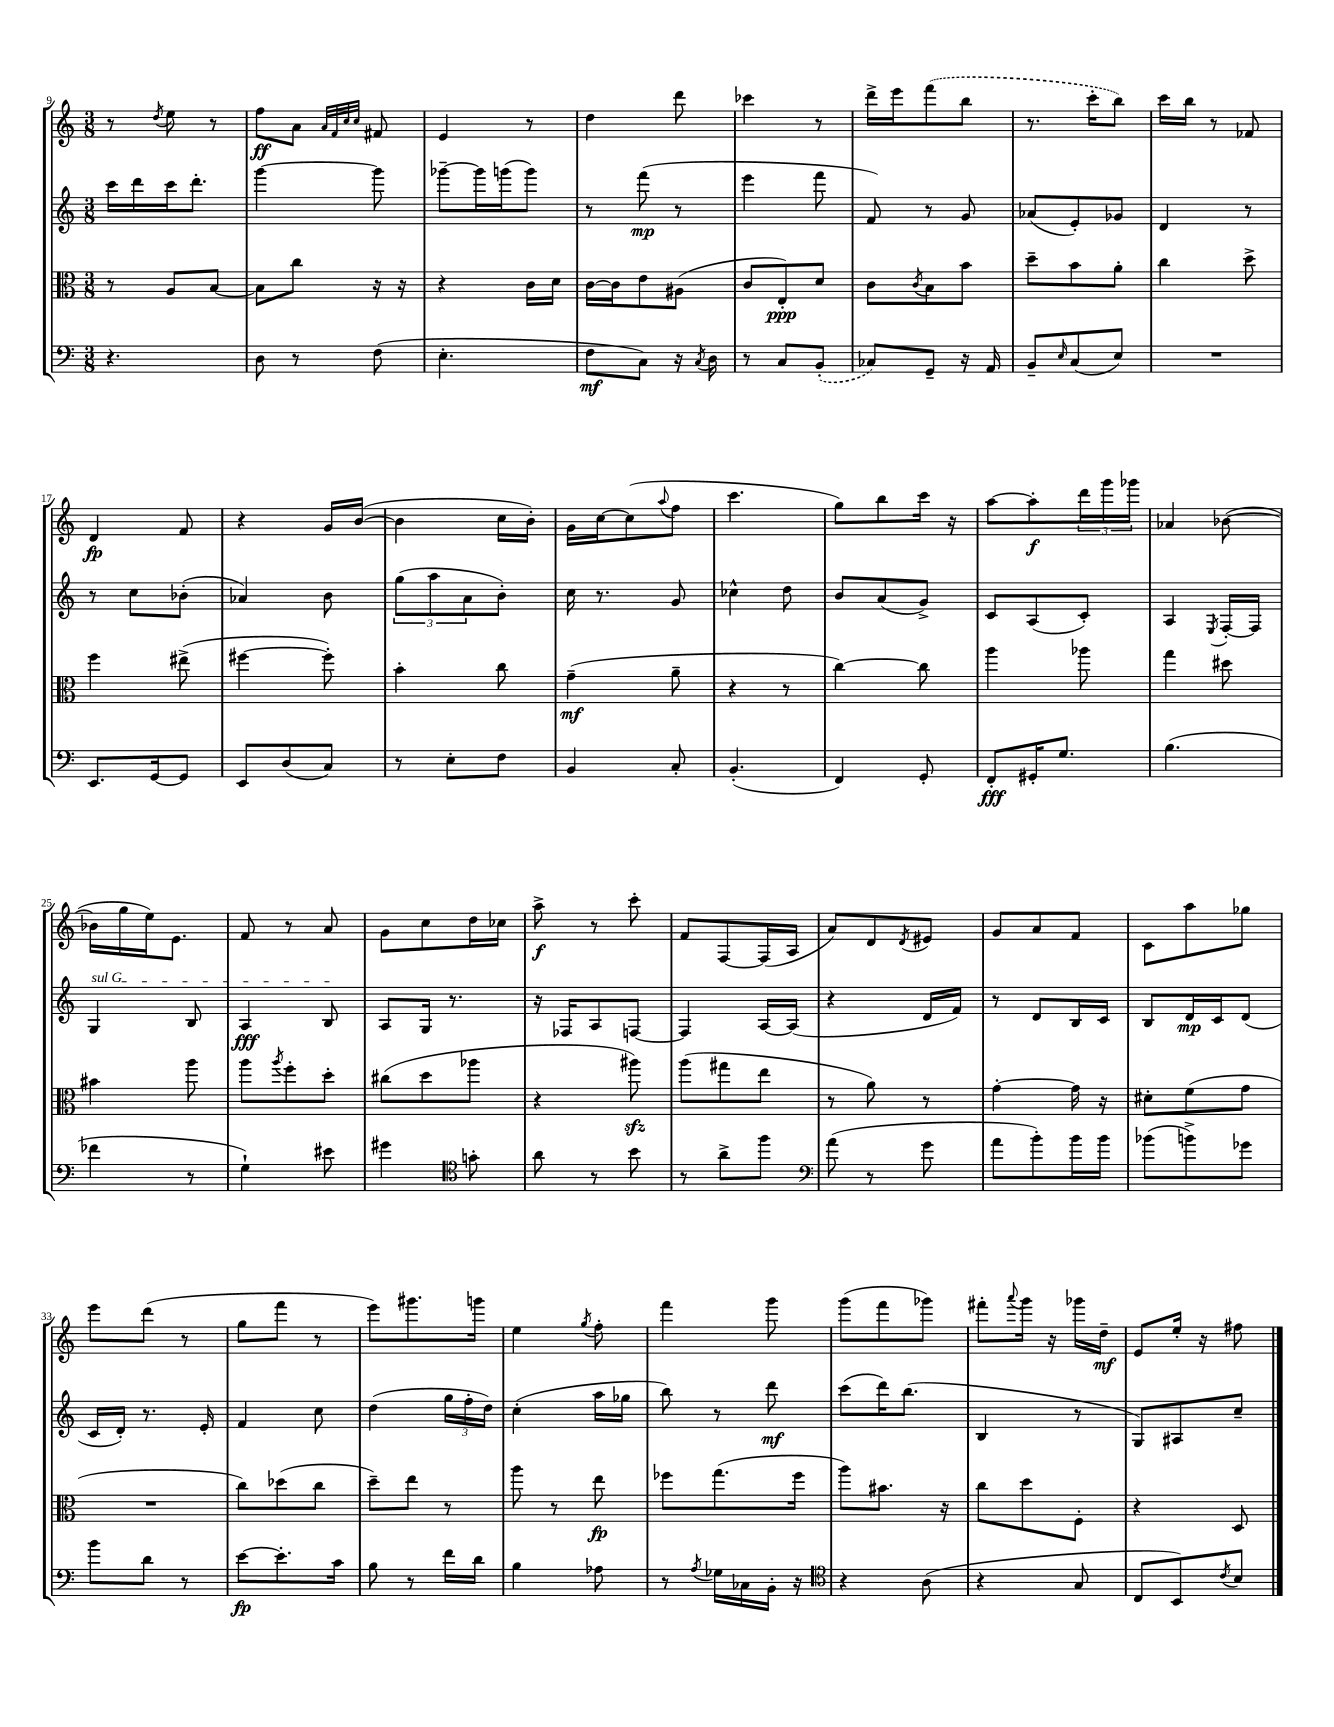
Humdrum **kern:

**kern	**dynam	**kern	**dynam	**kern	**dynam	**kern	**dynam
*part4	*part4	*part3	*part3	*part2	*part2	*part1	*part1
*staff4	*staff4	*staff3	*staff3	*staff2	*staff2	*staff1	*staff1
*clefF4	*	*clefC3	*	*clefG2	*	*clefG2	*
*k[]	*	*k[]	*	*k[]	*	*k[]	*
*M3/8	*	*M3/8	*	*M3/8	*	*M3/8	*
=9	=9	=9	=9	=9	=9	=9	=9
4.r	.	8r	.	16ccc\LL	.	8r	.
.	.	.	.	16ddd\	.	.	.
.	.	.	.	.	.	8qdd/	.
.	.	8A/L	.	16ccc\J	.	8ee\	.
.	.	.	.	8.ddd'\J	.	.	.
.	.	[8B/J	.	.	.	8r	.
=10	=10	=10	=10	=10	=10	=10	=10
8D\	.	8B\L]	.	[4ggg\	.	8ff\L	ff
8r	.	8cc\J	.	.	.	8a\J	.
.	.	.	.	.	.	32qqa/LLL	.
.	.	.	.	.	.	32qqf/	.
.	.	.	.	.	.	32qqcc/	.
.	.	.	.	.	.	32qqcc/JJJ	.
(8F\	.	16r	.	8ggg\]	.	8f#X/	.
.	.	16r	.	.	.	.	.
=11	=11	=11	=11	=11	=11	=11	=11
4.E'\	.	4r	.	[8ggg-X~\L	.	4e/	.
.	.	.	.	16ggg-\L]	.	.	.
.	.	.	.	(16gggn\J	.	.	.
.	.	16c\LL	.	8ggg\J)	.	8r	.
.	.	16d\JJ	.	.	.	.	.
=12	=12	=12	=12	=12	=12	=12	=12
8F\L	mf	[16c\LL	.	8r	.	4dd\	.
.	.	16c\J]	.	.	.	.	.
8C\J)	.	8e\	.	(8fff\	mp	.	.
16r	.	(8A#X\J	.	8r	.	8ddd\	.
8qC/	.	.	.	.	.	.	.
16D\	.	.	.	.	.	.	.
=13	=13	=13	=13	=13	=13	=13	=13
8r	.	8c/L	.	4eee\	.	4ccc-X\	.
8C/L	.	8E'/)	ppp	.	.	.	.
(8BB'/J	.	8d/J	.	8fff\	.	8r	.
=14	=14	=14	=14	=14	=14	=14	=14
8C-X/L)	.	8c\L	.	8f/)	.	16ddd^\LL	.
.	.	.	.	.	.	16eee\J	.
.	.	8qc/	.	.	.	.	.
8GG~/J	.	8B\	.	8r	.	(8fff\	.
16r	.	8b\J	.	8g/	.	8bb\J	.
16AA/	.	.	.	.	.	.	.
=15	=15	=15	=15	=15	=15	=15	=15
8BB~/L	.	8dd~\L	.	(8a-X/L	.	8.r	.
16qqE/	.	.	.	.	.	.	.
(8C/	.	8b\	.	8e'/)	.	.	.
.	.	.	.	.	.	16ccc'\KL	.
8E/J)	.	8a'\J	.	8g-X/J	.	8bb\J)	.
=16	=16	=16	=16	=16	=16	=16	=16
4.r	.	4cc\	.	4d/	.	16ccc\LL	.
.	.	.	.	.	.	16bb\JJ	.
.	.	.	.	.	.	8r	.
.	.	8dd^\	.	8r	.	8f-X/	.
!!LO:LB:g=z
=17	=17	=17	=17	=17	=17	=17	=17
8.EE/L	.	4ff\	.	8r	.	4d/	fp
.	.	.	.	8cc\L	.	.	.
[16GG/k	.	.	.	.	.	.	.
8GG/J]	.	(8ee#X^\	.	(8b-X'\J	.	8f/	.
=18	=18	=18	=18	=18	=18	=18	=18
8EE/L	.	[4ff#X\	.	4a-X/)	.	4r	.
(8D/	.	.	.	.	.	.	.
8C/J)	.	8ff#'\])	.	8b\	.	16g/LL	.
.	.	.	.	.	.	([16b/JJ	.
=19	=19	=19	=19	=19	=19	=19	=19
8r	.	4b'\	.	(12gg\L	.	4b\]	.
.	.	.	.	12aa\	.	.	.
8E'\L	.	.	.	.	.	.	.
.	.	.	.	12a\	.	.	.
8F\J	.	8cc\	.	8b'\J)	.	16cc\LL	.
.	.	.	.	.	.	16b'\JJ)	.
=20	=20	=20	=20	=20	=20	=20	=20
4BB/	.	(4g~\	mf	16cc\	.	16g\LL	.
.	.	.	.	8.r	.	[16cc\J	.
.	.	.	.	.	.	(8cc\]	.
.	.	.	.	.	.	8qqaa/	.
8C'/	.	8a~\	.	8g/	.	8ff\J	.
=21	=21	=21	=21	=21	=21	=21	=21
(4.BB'/	.	4r	.	4cc-X^^\	.	4.ccc\	.
.	.	8r	.	8dd\	.	.	.
=22	=22	=22	=22	=22	=22	=22	=22
4FF/)	.	[4cc\)	.	8b/L	.	8gg\L)	.
.	.	.	.	(8a/	.	8bb\	.
8GG'/	.	8cc\]	.	8g^/J)	.	16ccc\Jk	.
.	.	.	.	.	.	16r	.
=23	=23	=23	=23	=23	=23	=23	=23
8FF'/L	fff	4aa\	.	8c/L	.	[8aa\L	.
16GG#X'/K	.	.	.	(8A/	.	8aa'\]	f
8.G/J	.	.	.	.	.	.	.
.	.	8aa-X\	.	8c'/J)	.	24ddd\L	.
.	.	.	.	.	.	24ggg\	.
.	.	.	.	.	.	24ggg-X\JJ	.
=24	=24	=24	=24	=24	=24	=24	=24
(4.B\	.	4gg\	.	4A/	.	4a-X/	.
.	.	.	.	8qE/	.	.	.
.	.	8dd#X\	.	[16F'/LL	.	([8b-X\	.
.	.	.	.	16F/JJ]	.	.	.
!!LO:LB:g=z
=25	=25	=25	=25	=25	=25	=25	=25
!	!	!	!	!LO:TX:a:i:t=sul G	!	!	!
4f-X\	.	4b#X\	.	4G/	.	16b-X\LL]	.
.	.	.	.	.	.	16gg\	.
.	.	.	.	.	.	16ee\J)	.
.	.	.	.	.	.	8.e\J	.
8r	.	8aa\	.	8B/	.	.	.
=26	=26	=26	=26	=26	=26	=26	=26
4G`\)	.	8aa\L	.	4A/	fff	8f/	.
.	.	8qaa/	.	.	.	.	.
.	.	8ff'\	.	.	.	8r	.
8e#X\	.	8dd'\J	.	8B/	.	8a/	.
=27	=27	=27	=27	=27	=27	=27	=27
4g#X\	.	(8cc#X\L	.	8A/L	.	8g\L	.
.	.	8dd\	.	16G/Jk	.	8cc\	.
.	.	.	.	8.r	.	.	.
*clefC4	*	*	*	*	*	*	*
8gn'\	.	8aa-X\J	.	.	.	16dd\L	.
.	.	.	.	.	.	16cc-X\JJ	.
=28	=28	=28	=28	=28	=28	=28	=28
8a\	.	4r	.	16r	.	8aa^\	f
.	.	.	.	16F-X/KL	.	.	.
8r	.	.	.	8A/	.	8r	.
8b\	.	8aa#Xzz\)	.	[8Fn/J	.	8ccc'\	.
=29	=29	=29	=29	=29	=29	=29	=29
8r	.	(8aa\L	.	4F/]	.	8f/L	.
8a^\L	.	8gg#X\	.	.	.	[8F/	.
8ff\J	.	8ee\J	.	[16A/LL	.	(16F/L]	.
.	.	.	.	(16A/JJ]	.	16A/JJ	.
=30	=30	=30	=30	=30	=30	=30	=30
*clefF4	*	*	*	*	*	*	*
(8a\	.	8r	.	4r	.	8a/L)	.
8r	.	8a\)	.	.	.	8d/	.
.	.	.	.	.	.	8qd/	.
8g\	.	8r	.	16d/LL	.	8e#X/J	.
.	.	.	.	16f/JJ)	.	.	.
=31	=31	=31	=31	=31	=31	=31	=31
8a\L	.	[4g'\	.	8r	.	8g/L	.
8b'\)	.	.	.	8d/L	.	8a/	.
16b\L	.	16g\]	.	16B/L	.	8f/J	.
16b\JJ	.	16r	.	16c/JJ	.	.	.
=32	=32	=32	=32	=32	=32	=32	=32
(8b-X\L	.	8d#X'\L	.	8B/L	.	8c\L	.
8bn^\)	.	(8f\	.	16d/L	mp	8aa\	.
.	.	.	.	16c/J	.	.	.
8g-X\J	.	8g\J	.	(8d/J	.	8gg-X\J	.
!!LO:LB:g=z
=33	=33	=33	=33	=33	=33	=33	=33
8b\L	.	4.r	.	16c/LL	.	8eee\L	.
.	.	.	.	16d'/JJ)	.	.	.
8d\J	.	.	.	8.r	.	(8ddd\J	.
8r	.	.	.	.	.	8r	.
.	.	.	.	16e'/	.	.	.
=34	=34	=34	=34	=34	=34	=34	=34
[8e\L	fp	8cc\L)	.	4f/	.	8gg\L	.
8.e'\]	.	(8dd-X\	.	.	.	8fff\J	.
.	.	8cc\J	.	8cc\	.	8r	.
16c\Jk	.	.	.	.	.	.	.
=35	=35	=35	=35	=35	=35	=35	=35
8B\	.	8dd~\L)	.	(4dd\	.	8eee\L)	.
8r	.	8ee\J	.	.	.	8.ggg#X\	.
16f\LL	.	8r	.	24gg\LL	.	.	.
.	.	.	.	24ff'\	.	.	.
16d\JJ	.	.	.	.	.	16gggn\Jk	.
.	.	.	.	24dd\JJ)	.	.	.
=36	=36	=36	=36	=36	=36	=36	=36
4B\	.	8aa\	.	(4cc'\	.	4ee\	.
.	.	8r	.	.	.	.	.
.	.	.	.	.	.	8qgg/	.
8A-X\	.	8ee\	fp	16aa\LL	.	8ff'\	.
.	.	.	.	16gg-X\JJ	.	.	.
=37	=37	=37	=37	=37	=37	=37	=37
8r	.	8ff-X\L	.	8bb\)	.	4fff\	.
8qA/	.	.	.	.	.	.	.
16G-X\LL	.	(8.gg\	.	8r	.	.	.
16C-X\	.	.	.	.	.	.	.
16BB'\JJ	.	.	.	8ddd\	mf	8ggg\	.
16r	.	16ff-\Jk	.	.	.	.	.
=38	=38	=38	=38	=38	=38	=38	=38
*clefC4	*	*	*	*	*	*	*
4r	.	8aa\L)	.	(8ccc\L	.	(8ggg\L	.
.	.	8.b#X\J	.	16ddd\K)	.	8fff\	.
.	.	.	.	(8.bb\J	.	.	.
(8A\	.	.	.	.	.	8ggg-X\J)	.
.	.	16r	.	.	.	.	.
=39	=39	=39	=39	=39	=39	=39	=39
4r	.	8cc\L	.	4B/	.	8fff#X'\L	.
.	.	.	.	.	.	8qqaaa/	.
.	.	8dd\	.	.	.	16ggg\Jk	.
.	.	.	.	.	.	16r	.
8G/	.	8F'\J	.	8r	.	16ggg-X\LL	.
.	.	.	.	.	.	16dd~\JJ	mf
=40	=40	=40	=40	=40	=40	=40	=40
8C/L	.	4r	.	8G/L)	.	8e/L	.
8BB/)	.	.	.	8A#X/	.	16ee'/Jk	.
.	.	.	.	.	.	16r	.
8qc/	.	.	.	.	.	.	.
8B/J	.	8D/	.	8cc~/J	.	8ff#X\	.
==	==	==	==	==	==	==	==
*-	*-	*-	*-	*-	*-	*-	*-
